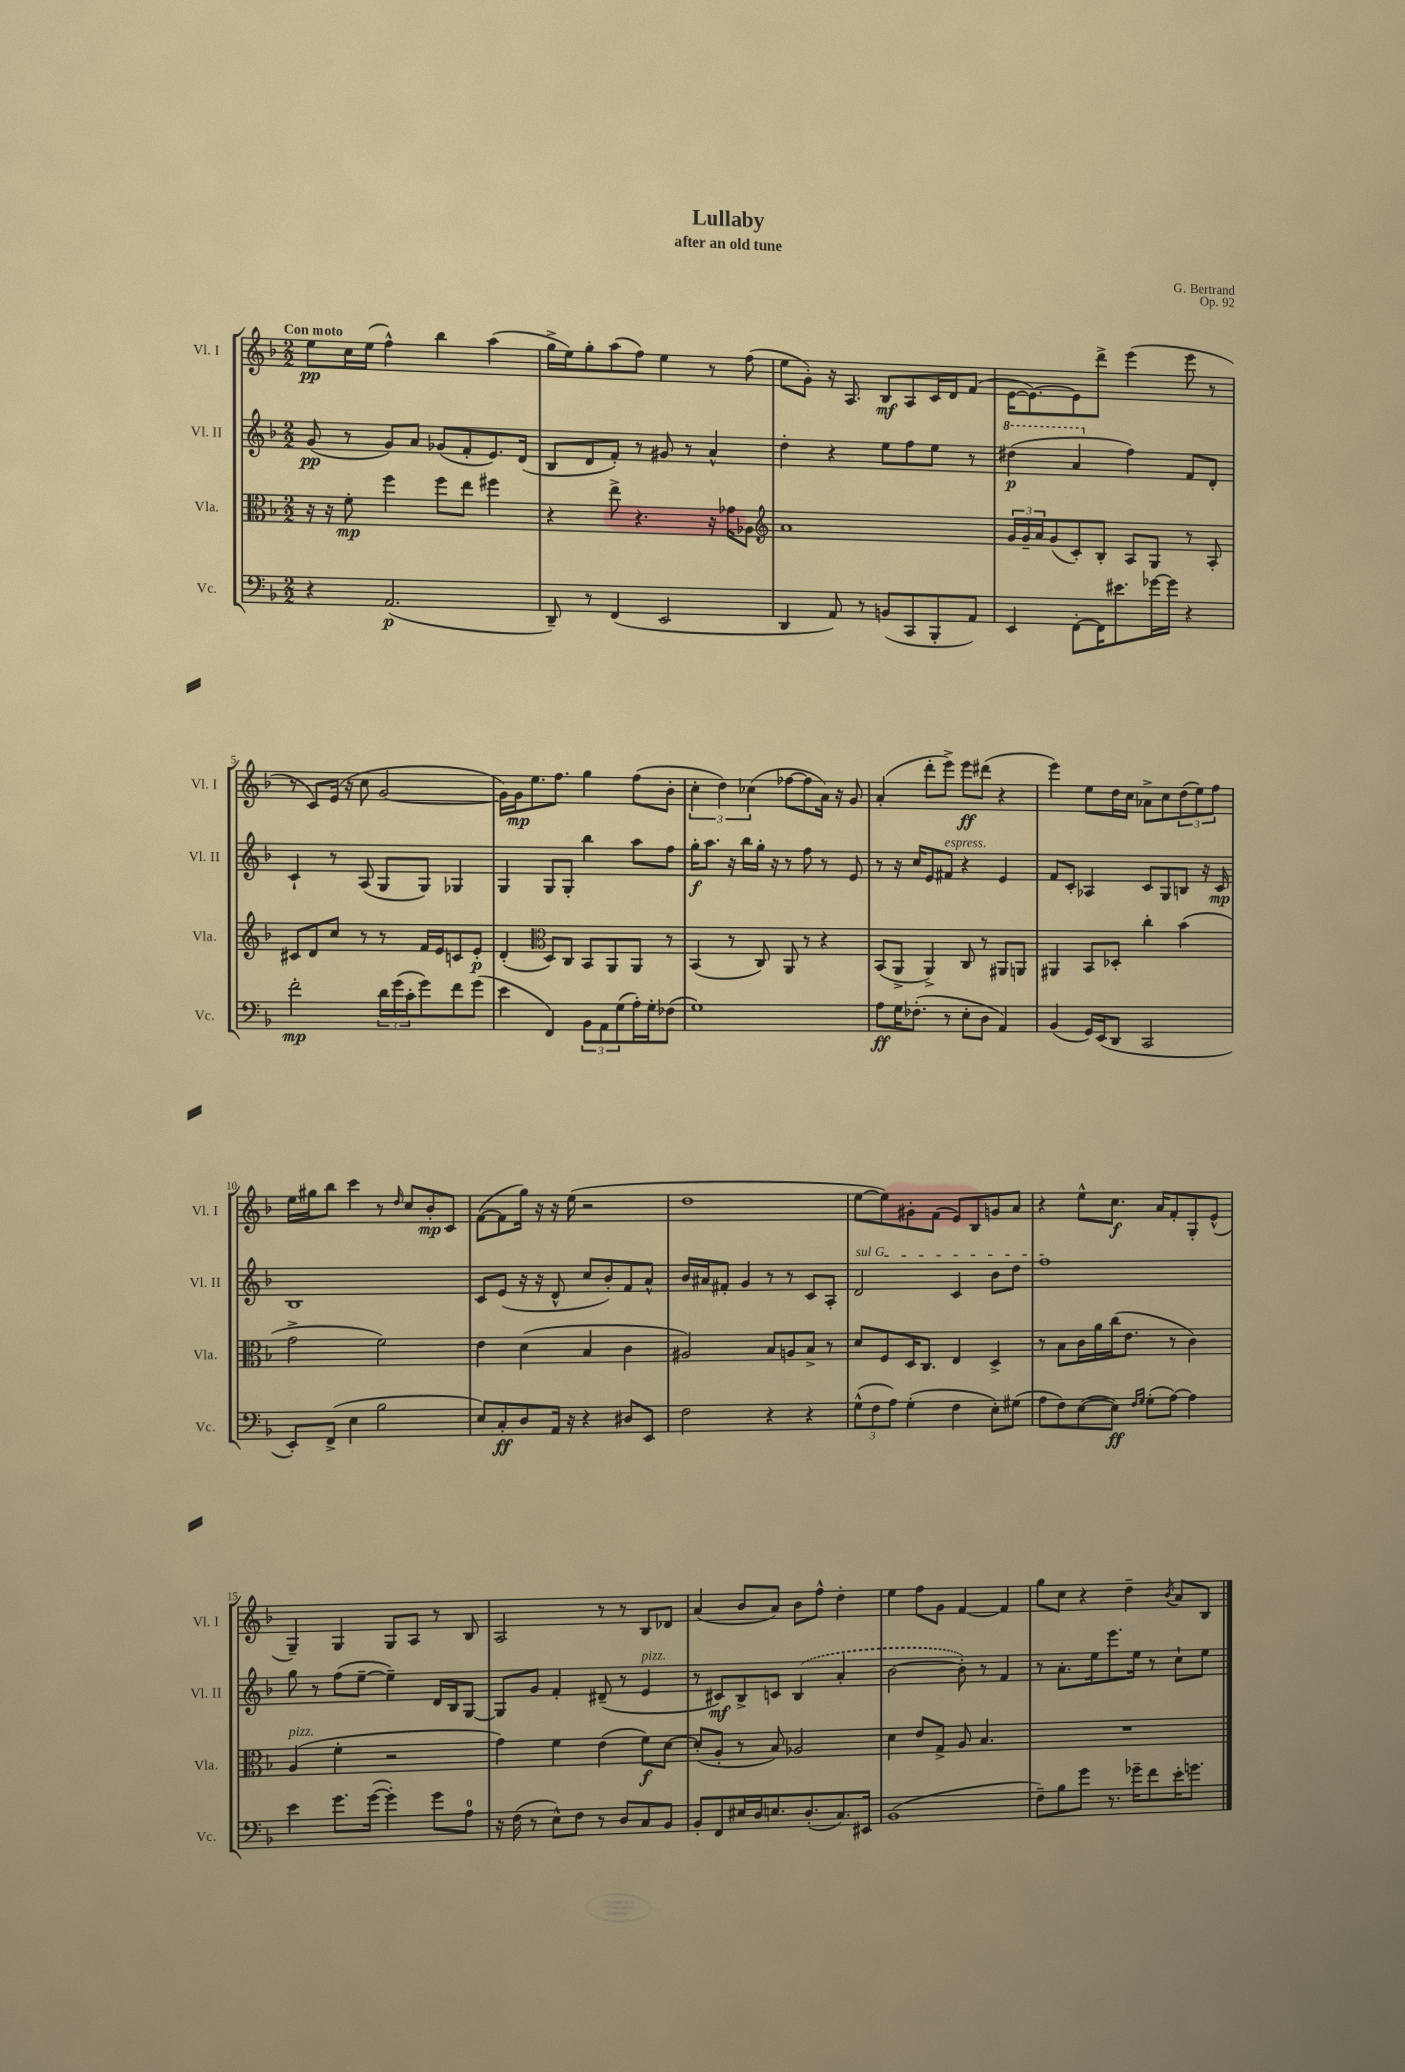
\header { title = "Lullaby" composer = "G. Bertrand" subtitle = "after an old tune" opus = "Op. 92" }
<<
\new StaffGroup <<
\new Staff = "s0" \with { instrumentName = "Vl. I" shortInstrumentName = "Vl. I" } {
    \clef treble \key f \major \numericTimeSignature \time 2/2 \tempo "Con moto"
    e''8\pp c''16 e''16( f''4-^) bes''4 a''4( |
    g''16-> e''16) g''8-. a''8( f''8) e''4 r8 f''8( |
    e''8 g'8-.) r16 a8. bes8\mf a8 c'16 d'16 f'8( |
    e'16~ e'8.~) e'8 d'''8-> e'''4( e'''8 r8 |
    r8 c'8) e'16( r16 c''8 g'2~ |
    g'16) g'16\mp e''8. f''8. g''4 f''8( bes'8-. |
    \tuplet 3/2 { c''4-. d''4) ces''4( } fes''8~ fes''8 a'16) r16 g'8 |
    a'4-.( d'''8-. e'''8->) e'''8\ff dis'''8( r4 |
    e'''4) e''8 d''16 c''16 aes'8-> c''8 \tuplet 3/2 { d''8( e''8) f''8 } |
    e''16 gis''16 bes''8 c'''4 r8 \grace { d''16 } c''8 bes'8-.\mp c'8 |
    f'8~( f'8 g''16) r16 r16 e''16( r2 |
    d''1 |
    e''8~ e''8) gis'8-. f'8( e'8) bes8 g'8 a'8 |
    r4 e''8-^ c''8.\f a'16 f'8-. g8-. e'8-^( |
    g4--) g4 g8 a8 r8 bes8 |
    a2 r8 r8 bes8 des'8 |
    a'4( bes'8 a'8) bes'8 f''8-^ d''4-. |
    e''4 f''8 g'8 f'4~ f'4 |
    g''8 c''8 r4 d''4-- \acciaccatura { bes'8 } a'8 bes8 \bar "|." |
}
\new Staff = "s1" \with { instrumentName = "Vl. II" shortInstrumentName = "Vl. II" } {
    \clef treble \key f \major \numericTimeSignature \time 2/2
    g'8\pp( r8 g'8) a'8 ges'8( f'8-. e'8.) d'16( |
    bes8 d'8 f'8-.) r8 gis'8 r8 a'4-^ |
    d''4-. r4 e''8 f''8 e''8 r8 |
    \ottava #1 dis'''4\p( a''4 \ottava #0 f''4) f'8 d'8-. |
    c'4-! r8 a8( g8 g8) ges4 |
    g4 g8 g8-. bes''4 a''8 f''8 |
    g''16-.\f a''8. r16 bes''16 g''16-. r16 r8 f''8 r8 e'8 |
    r8 r16 c''16 e'8 fis'8^\markup { \italic "espress." } r4 e'4 |
    f'8 c'8-. aes4 c'8 g8 b8 r16 c'16\mp |
    bes1 |
    c'8 e'8( r16 r16 d'8-^ c''8 bes'8-.) f'8 a'8-^ |
    bes'16 ais'16 fis'8-. g'4 r8 r8 c'8 a8-. |
    \once \override TextSpanner.bound-details.left.text = \markup { \italic "sul G" } d'2\startTextSpan c'4 bes'8 d''8 |
    f''1\stopTextSpan |
    g''8 r8 f''8( e''8~-- e''4--) d'16 bes16 g8~ |
    g8 g'8 f'4-. dis'8--( r8 e'4^\markup { \italic "pizz." } |
    r8 cis'8\mf) bes8-> c'8 \once \slurDashed bes4( a'4-. |
    bes'2~ bes'8-.) r8 f'4 |
    r8 a'8.-. e''16 e'''8. e''16 r8 c''8-! e''8 \bar "|." |
}
\new Staff = "s2" \with { instrumentName = "Vla." shortInstrumentName = "Vla." } {
    \clef alto \key f \major \numericTimeSignature \time 2/2
    r16 r16 f'8-.\mp f''4 f''8 e''8 fis''4 |
    r4 e''8-> r4. r16 ges'16 aes8 |
    \clef treble a'1 |
    \tuplet 3/2 { g'16 g'16-- a'16 } g'8( c'8-.) bes8-. a8 g8 r8 a8-. |
    cis'8 d'8 c''8 r8 r8 f'16 e'16 c'8 e'8-.\p |
    d'4-.( \clef alto d8) c8 bes,8 a,8 a,8 r8 |
    bes,4( r8 c8) a,8 r8 r4 |
    bes,8( a,8-> a,4->) c8 r8 ais,8 a,8 |
    ais,4 bes,8 des8-. c''4-. bes'4( |
    g'2-> f'2) |
    e'4 d'4( bes4 c'4 |
    ais2) bes8 a8 bes8-> r8 |
    d'8 f8 d16 c8. e4 d4-> |
    r8 bes8 c'16 a'16 c''16( e'8. r8 c'4) |
    a4^\markup { \italic "pizz." }( f'4-. r2 |
    g'4) f'4 e'4( f'8\f) d'8~ |
    d'8-.( a8-. r8 bes8) aes2 |
    d'4 e'8 g8-> a8 bes4. |
    R1 \bar "|." |
}
\new Staff = "s3" \with { instrumentName = "Vc." shortInstrumentName = "Vc." } {
    \clef bass \key f \major \numericTimeSignature \time 2/2
    r4 a,2.\p( |
    d,8--) r8 f,4( e,2 |
    d,4 a,8) r8 b,8( c,8 bes,,8-. a,8) |
    e,4 f,8~-. f,16 eis'8. ges'16~ ges'16 r4 |
    f'2-.\mp \tuplet 3/2 { d'16 g'16( c'16-. } g'8) f'8 g'8( |
    e'4 f,4) \tuplet 3/2 { bes,8 a,8 g8( } a16-.) g16-. fes8( |
    g1) |
    a8\ff g16 fes8.-.( r8 e8-. d8 a,4) |
    bes,4( g,16) e,16( d,8 c,2 |
    e,8-.) f,8->( e4 bes2 |
    e8) c8-.\ff d8 a,16 r16 r4 dis8 e,8 |
    f2 r4 r4 |
    \tuplet 3/2 { g8-^( f8 a8) } g4-.( f4 e8-.) gis8( |
    a8 f8) e8~( e8\ff) \grace { f16 g16 } g8-.( a8~) a4 |
    e'4 g'8. g'16~( g'4-.) g'8 a8-0 |
    r16 f16( r8 e8-^) f8 r8 d8 c8 bes,8 |
    bes,8-. f,8 eis16 d16 e8. d8.-.( c8.) eis,16 |
    bes,1( |
    f8--) bes8 g'8 r8. ges'16-- f'8 e'16-. g'8. \bar "|." |
}
>>
>>
